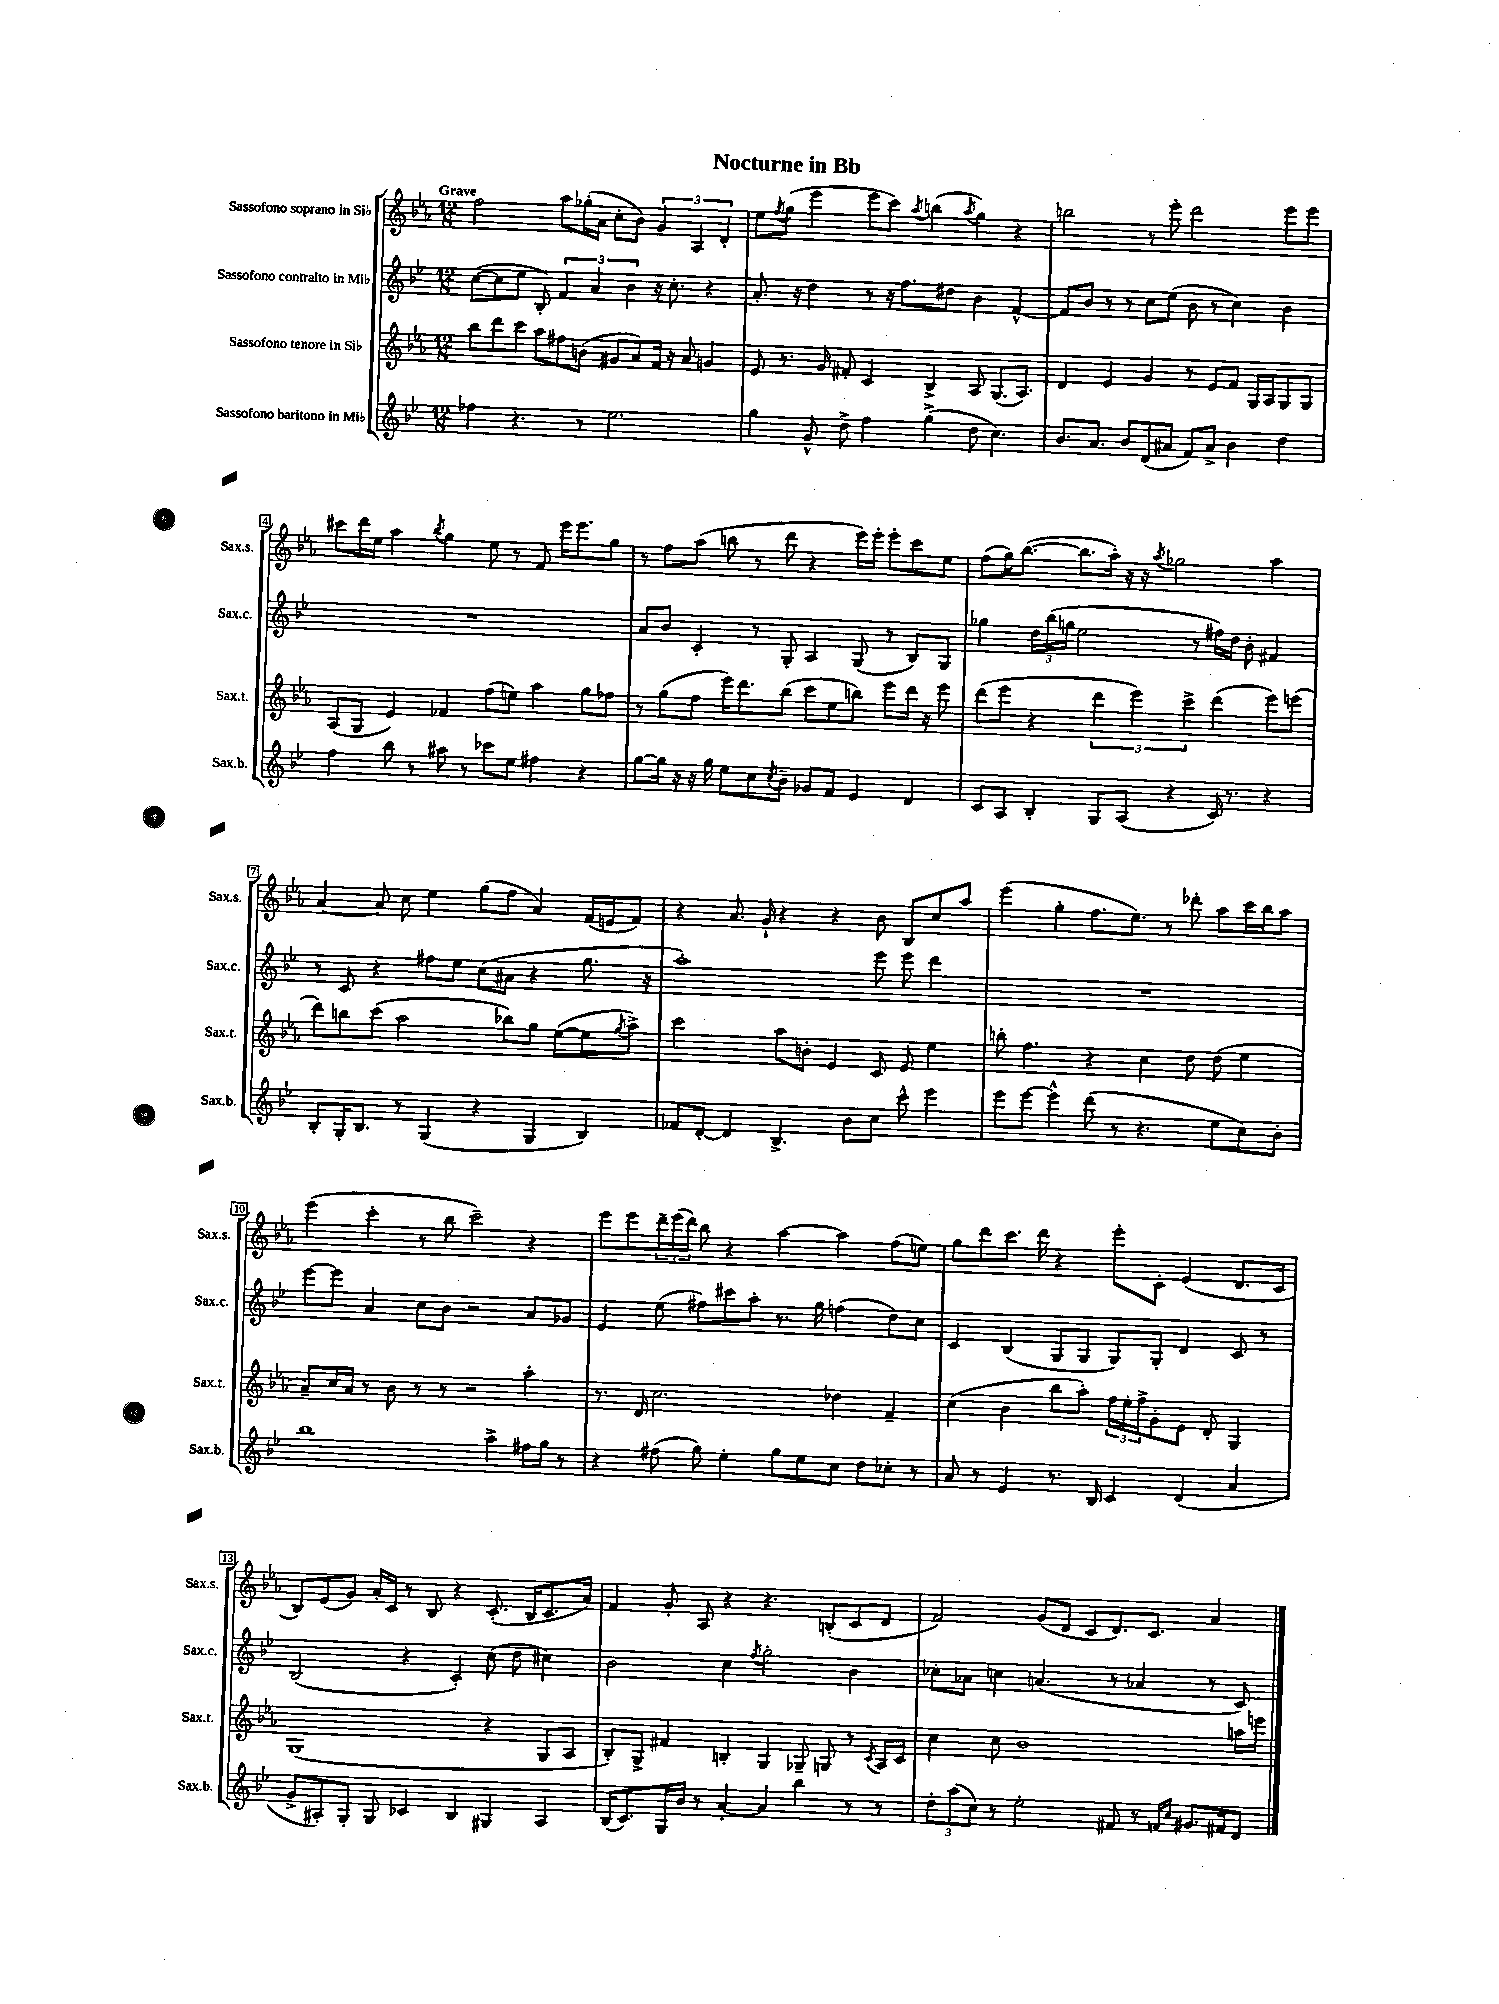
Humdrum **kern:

**kern	**kern	**kern	**kern
*part4	*part3	*part2	*part1
*staff4	*staff3	*staff2	*staff1
*I"Sassofono baritono in Mi♭	*I"Sassofono tenore in Si♭	*I"Sassofono contralto in Mi♭	*I"Sassofono soprano in Si♭
*I'Sax.b.	*I'Sax.t.	*I'Sax.c.	*I'Sax.s.
*clefG2	*clefG2	*clefG2	*clefG2
*k[b-e-]	*k[b-e-a-]	*k[b-e-]	*k[b-e-a-]
*M12/8	*M12/8	*M12/8	*M12/8
=1	=1	=1	=1
!	!	!	!LO:TX:a:B:t=Grave
4ff-X\	8bb-\L	([8cc\L	2ff\
.	8ddd\	8cc\]	.
4.r	8ccc\J	8ee-\J	.
.	8aa-\L	8B-'/)	.
.	8ff#X\	6f/	8aa-\L
8r	(8bn\J	.	(16gg-X'\L
.	.	6a/	.
.	.	.	16a-\JJ
2.ee-\	8g#X/L	.	8cc'\L
.	.	6b-\	.
.	8a-/)	.	8b-\J)
.	16f/Jk	16r	6g/
.	16r	8.cc'\	.
.	8a-/	.	.
.	.	.	6A-/
.	4gn/	4r	.
.	.	.	6d'/
=2	=2	=2	=2
4gg\	8e-/	8.a'/	8ee-\L
.	.	.	8qff/
.	8.r	.	(8gg\J
.	.	16r	.
8g^^/	.	4dd\	4eee-\
.	16g/	.	.
8dd^\	8f#X'/	.	.
4ff\	4c/	8r	8eee-\L
.	.	16r	8ccc\J)
.	.	8.ff\L	.
.	.	.	8qaa-/
(4gg^\	4B-^/	.	(4bbn\
.	.	8dd#X\J	.
.	.	.	8qaa-/
8dd\	8A-/	4b-\	4gg\)
4.cc\)	(8.G/L	.	.
.	.	[4f^^/	4r
.	8.A-/J)	.	.
=3	=3	=3	=3
8.b-/L	4d/	8f/L]	2bbn\
.	.	8b-/J	.
8.a/J	.	.	.
.	4e-/	8r	.
8b-/L	.	8r	.
(8d/	4g/	8cc\L	8r
8a#X/J	.	(8ee-\J	8eee-'\
8f/L)	8r	8b-\	2ddd\
8a#^/J	8e-/L	8r	.
4b-\	8f/J	4cc\)	.
.	16G/LL	.	.
.	16A-/J	.	.
4dd\	8G/	4b-\	8eee-\L
.	8G/J	.	8eee-\J
!!LO:LB:g=z
=4	=4	=4	=4
4ff\	(8A-/L	1.r	8ccc#X\L
.	8G/J	.	16ddd\L
.	.	.	16ee-\JJ
8bb-\	4e-/)	.	4aa-\
8r	.	.	.
.	.	.	8qbb-/
8aa#X\	4f-X/	.	4gg\
8r	.	.	.
8ccc-X\L	(8ff\L	.	8ee-\
8ee-\J	8een\J)	.	8r
4ff#X\	4aa-\	.	8f/
.	.	.	16eee-\KL
.	.	.	8.eee-\
4r	8gg\L	.	.
.	8ff-X\J	.	8gg\J
=5	=5	=5	=5
[8gg\L	8r	8a/L	8r
16gg\Jk]	(8gg\L	8b-/J	8ff\L
16r	.	.	.
16r	8ff\J	4c'/	(8aa-\J
16gg\	.	.	.
8ee-\L	16eee-\KL)	.	8bbn\
.	8.ddd\	.	.
8cc\	.	8r	8r
8qcc/	.	.	.
8b-~\J	(8bb-\J	8G'/	8ddd\
8g-X/L	8ccc\L	4A/	4r
8f/J	8ee-\	.	.
4e-/	8bbn\J)	(8G/	16eee-\LL)
.	.	.	16eee-'\JJ
.	8eee-\L	8r	8eee-'\L
4d/	16ddd\Jk	8B-/L)	8ccc\
.	16r	.	.
.	8eee-\	8G/J	8ee-\J
=6	=6	=6	=6
8c/L	(8ddd\L	4gg-X\	(8ff\L
8A/J	8eee-\J	.	16gg\K)
.	.	.	([8.bb-\J
4B-'/	4r	24dd\LL	.
.	.	(24bb-\	.
.	.	24ggn\JJ	.
.	.	2ee-\	8.bb-\L]
8G/L	6ddd\	.	.
.	.	.	16aa-'\Jk)
(8A/J	.	.	16r
.	6eee-\)	.	.
.	.	.	16r
.	.	.	8qaa-/
4r	.	.	2gg-X\
.	6ccc^\	.	.
.	.	8r	.
16c/)	(4ddd\	16ff#X\LL)	.
8.r	.	16dd\JJ	.
.	.	8b-'\	.
4r	8eee-\L)	4f#X/	4aa-\
.	(8eeen\J	.	.
!!LO:LB:g=z
=7	=7	=7	=7
8B-'/L	8ddd\L)	8r	[4a-/
16G'/K	8bbn\	8c/	.
8.B-/J	.	.	.
.	(8ccc\J	4r	8a-/]
8r	2aa-\	.	8cc\
(4G/	.	8ff#X\L	4ee-\
.	.	8ee-\J	.
4r	.	(8cc\L	(8gg\L
.	8bb-X\L)	8a#X\J	8ff\J
4G/	8gg\J	4r	4a-/)
.	([8ee-\L	.	.
4B-/)	8ee-\]	8.gg\	(16f/LL
.	.	.	16en/J
.	8qgg/	.	.
.	8aa-^\J)	.	8f/J)
.	.	16r	.
=8	=8	=8	=8
8f-X/L	2ccc\	1aa')	4r
[8d'/J	.	.	.
4d/]	.	.	8.a-/
.	.	.	16g`/
4.B-^/	8aa-\L	.	4r
.	8bn'\J	.	.
.	4e-/	.	4r
8b-\L	.	.	.
8cc\J	8c/	8eee-\	8b-\
8ccc^^\	8e-/	8eee-\	8B-/L
4eee-\	4ee-\	4ddd\	8cc/
.	.	.	8aa-/J
=9	=9	=9	=9
8eee-\L	8bbn'\	1.r	(4eee-\
[8eee-\J	4.ff\	.	.
4eee-^^\]	.	.	4gg'\
(8ddd\	4r	.	8.ff\L
8r	.	.	.
.	.	.	8.ee-\J)
4.r	4cc\	.	.
.	.	.	8r
.	8dd\	.	8ddd-X'\
8ee-\L	(8dd\	.	8aa-\L
8cc\)	4ee-\	.	16ccc\L
.	.	.	16bb-\J
8b-'\J	.	.	8aa-\J
!!LO:LB:g=z
=10	=10	=10	=10
1bb-	8a-~/L)	[8eee-\L	(4eee-\
.	16cc/L	8eee-\J]	.
.	16a-/JJ	.	.
.	8r	4a/	4ccc'\
.	8b-\	.	.
.	8r	8cc\L	8r
.	8r	8b-\J	8bb-\
.	2r	2r	2ccc~\)
4aa^\	.	.	.
16ff#X\LL	4aa-'\	8a/L	4r
16gg\JJ	.	.	.
8r	.	8g-X/J	.
=11	=11	=11	=11
4r	8.r	4e-/	8eee-\L
.	.	.	8eee-\
.	16d/	.	.
(8ff#X\	2.cc\	(8ee-\	24ddd~\L
.	.	.	(24eee-\
.	.	.	24ddd\JJ)
8gg\)	.	8ff#X\L)	8bb-\
4ee-'\	.	8ccc#X\	4r
.	.	8aa'\J	.
8gg\L	.	8.r	[4aa-\
8ee-\	.	.	.
.	.	16gg\	.
8cc\J	4dd-X\	(4ffn\	4aa-\]
8dd\L	.	.	.
8cc-X'\J	4f~/	8dd\L)	(8ff\L
8r	.	8cc\J	8een\J)
=12	=12	=12	=12
8a/	(4cc\	4c/	8gg\L
8r	.	.	8ddd\
4e-/	4b-\	(4B-/	8.ccc\J
.	.	.	16ddd\
8.r	8bb-\L	8G/L	4r
.	8aa-'\J)	8G/J	.
16B-/	.	.	.
4c/	24ff\LL	8G/L)	8eee-'\L
.	24ee-'\	.	.
.	24ff^\J	.	.
.	8g'\	8G'/J	8c'\J
(4d/	8e-\J	4d/	(4e-/
.	8d'/	.	.
4a/	4G/	8c/	8.d/L
.	.	8r	.
.	.	.	16c/Jk
!!LO:LB:g=z
=13	=13	=13	=13
8g^/L	(1G	(2B-/	8B-/L)
8A#X'/)	.	.	(8e-/
8G'/J	.	.	8g/J)
8G/	.	.	16a-'/LL
.	.	.	16c/JJ
4c-X/	.	4r	8r
.	.	.	8B-/
4B-/	.	4c'/)	4r
4G#X/	4r	(8cc\	(8.c'/
.	.	8dd\	.
.	.	.	16B-/KL
4A#/	8G/L	4cc#X\)	8.c/
.	8A-/J	.	.
.	.	.	16a-/Jk)
=14	=14	=14	=14
(16B-/KL	8B-'/L)	2b-\	4f/
8.c/)	.	.	.
.	8G^/J	.	.
16G/L	4f#X/	.	8g'/
16b-/JJ	.	.	.
8r	.	.	8A-/
[4a'/	4Bn'/	4cc\	4r
.	.	8qff/	.
4a/]	4G/	2gg'\	4.r
4bb-\	8G-X~/	.	.
.	8Gn/	.	(8Bn'/L
8r	8r	4b-\	8c/
.	8qc/	.	.
8r	16A-/LL	.	8d/J
.	16c/JJ	.	.
=15	=15	=15	=15
12dd'\L	4cc\	8cc-X'\L	2f/)
(12aa\	.	.	.
.	.	8a-X\J	.
12cc\J)	.	.	.
8r	8cc\	4ccn\	.
2ee-'\	1b-	.	.
.	.	(4.an/	(8g/L
.	.	.	8d/J
.	.	.	8c/L
8f#X/	.	8r	8.d/)
8r	.	4a-X/	.
.	.	.	8.c/J
16qqfn/LL	.	.	.
16qqcc/JJ	.	.	.
8.g#X/L	.	.	.
.	.	8r	4a-/
16f#X/k	.	.	.
8d/J	16aan\LL	8c/)	.
.	16eeen\JJ	.	.
==	==	==	==
*-	*-	*-	*-
